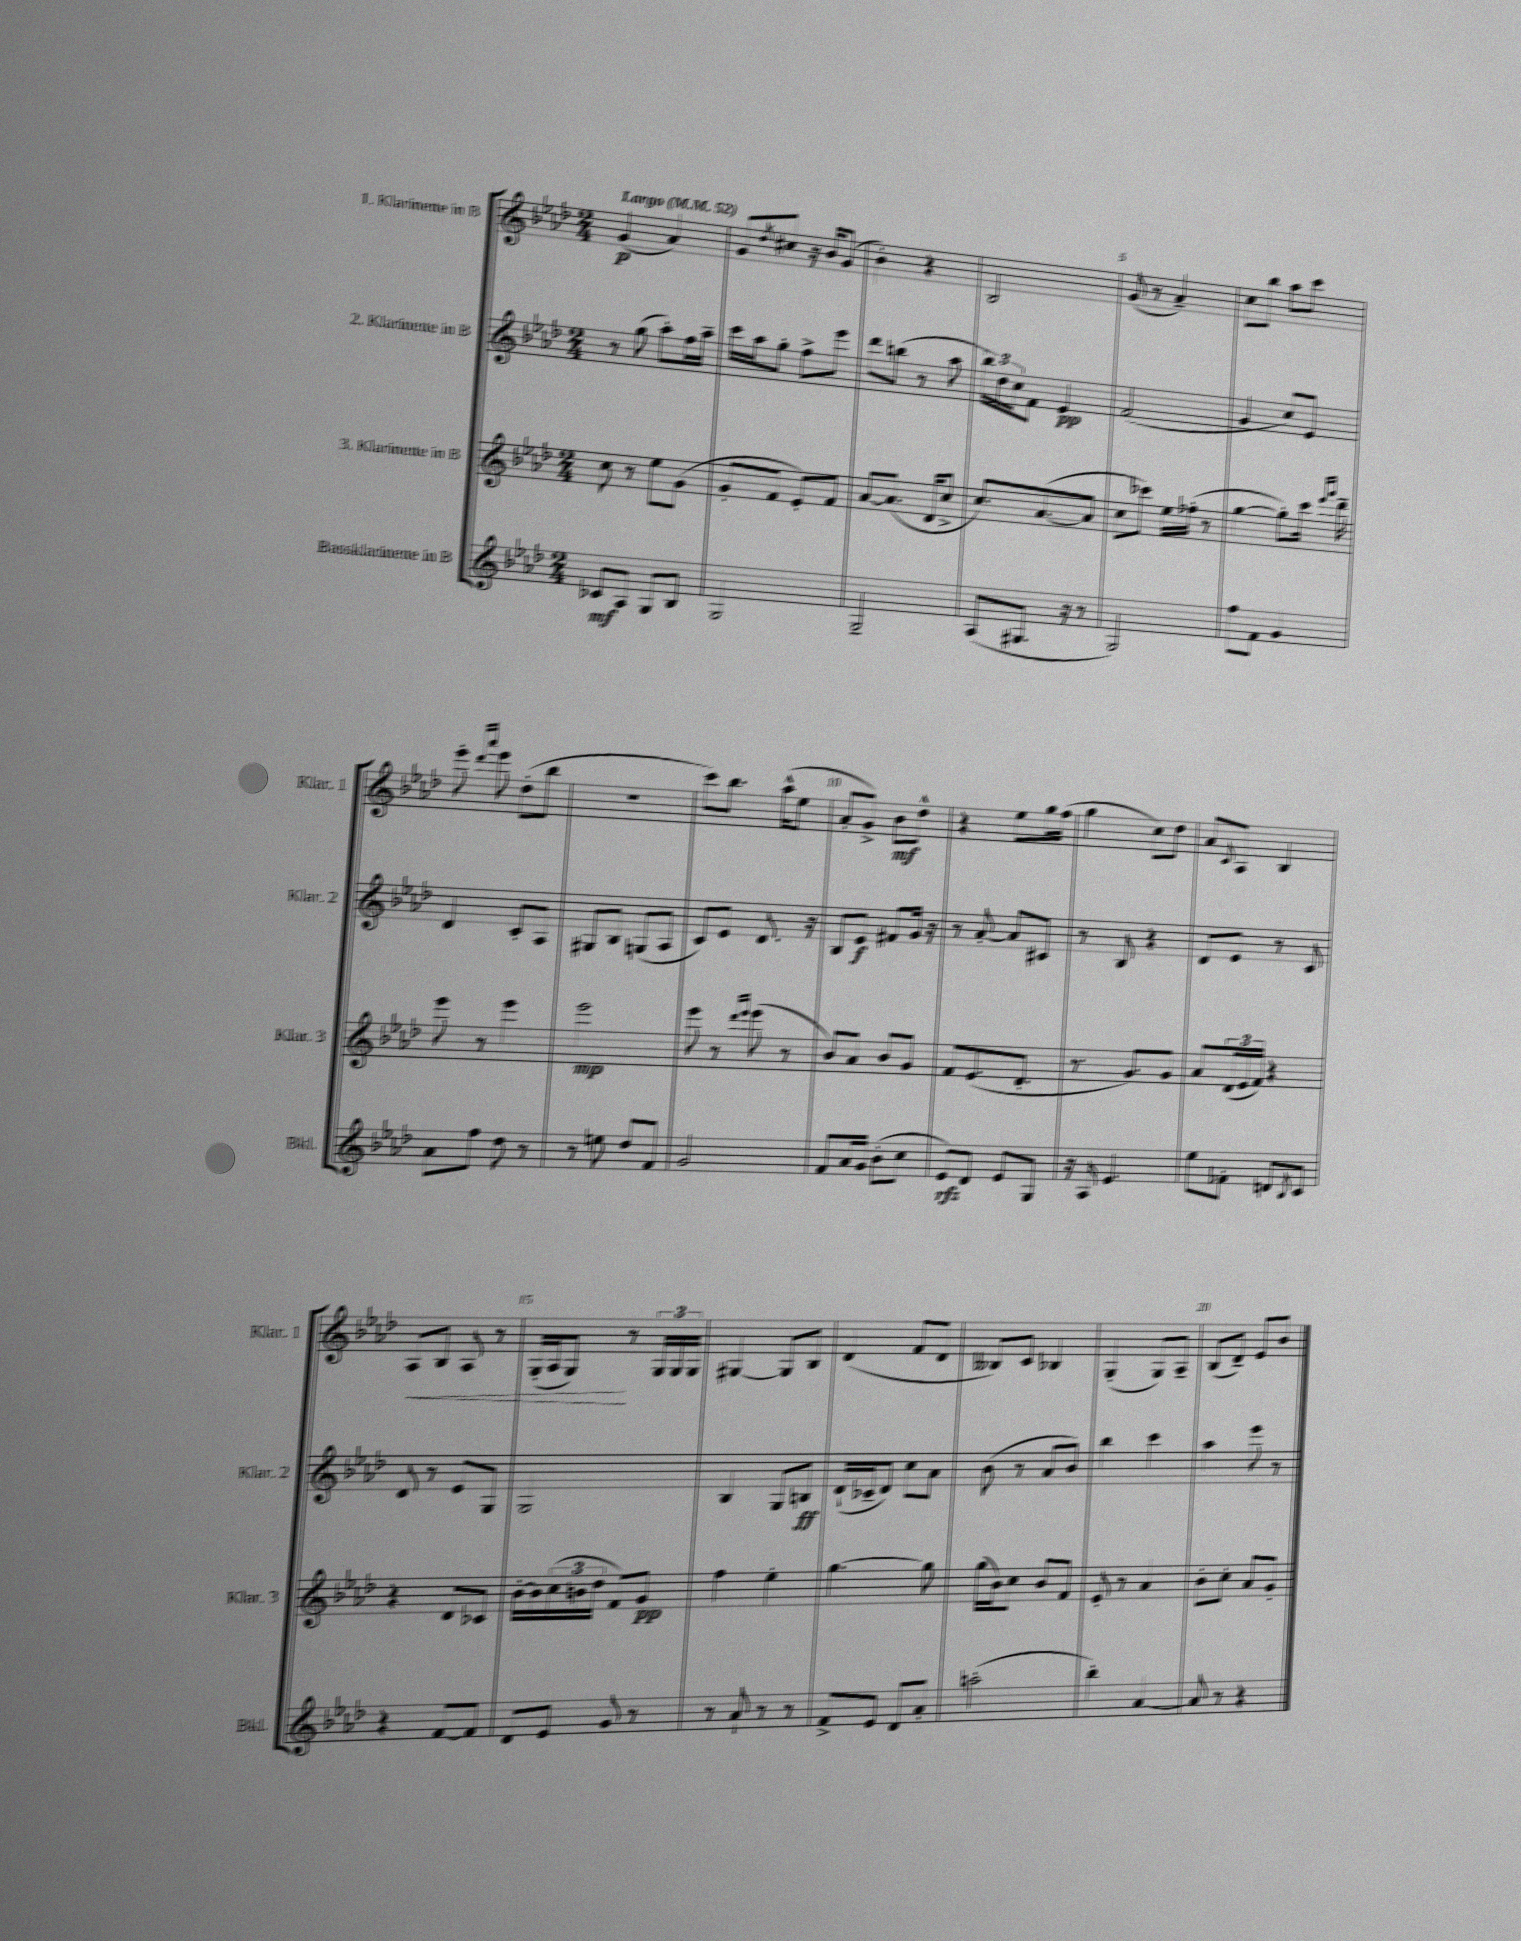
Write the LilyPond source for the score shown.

<<
\new StaffGroup <<
\new Staff = "s0" \with { instrumentName = "1. Klarinette in B" shortInstrumentName = "Klar. 1" } {
    \clef treble \key aes \major \numericTimeSignature \time 2/4 \tempo "Largo" 4 = 52
    g'4\p( aes'4) |
    g'8 \acciaccatura { des''8 } cis''8 r16 bes'16 g'8( |
    bes'4-.) r4 |
    bes2 |
    g'8( r8 aes'4--) |
    c''8 bes''8 aes''8 c'''8 |
    ees'''8-. \grace { des'''16 aes'''16 } ees'''8 des''8-.( bes''8 |
    r2 |
    c'''8) bes''8. aes''16-^( ees''8 |
    aes'8-. g'8->) bes'8\mf des''8-^ |
    r4 ees''8 g''16 f''16( |
    g''4 c''8) des''8 |
    aes'8 \appoggiatura { c'8 } aes8 bes4 |
    \once \override Hairpin.style = #'dashed-line aes8\< bes8 aes8 r8 |
    g16-.( aes16 g8\!) r8 \tuplet 3/2 { g16 g16 g16 } |
    gis4~ gis8 bes8 |
    des'4( f'8 des'8 |
    beses8) c'8 bes4 |
    g4-.( g8) aes8-- |
    bes8( des'8--) ees'8 bes'8 \bar "|." |
}
\new Staff = "s1" \with { instrumentName = "2. Klarinette in B" shortInstrumentName = "Klar. 2" } {
    \clef treble \key aes \major \numericTimeSignature \time 2/4
    r8 g''8( aes''8-.) f''16 aes''16-- |
    c'''16 aes''16 g''8-. f''8-> ees'''8 |
    des'''8 b''8( r8 aes''8 |
    \tuplet 3/2 { bes''16) des''16 c''16 } f'8 ees'4\pp |
    f'2( |
    g'4 c''8) ees'8 |
    des'4 c'8-. aes8 |
    gis8 bes8 g8( aes8 |
    c'8) ees'8 des'8. r16 |
    bes8 ees'8\f fis'8 g'16 r16 |
    r8 aes'8~-. aes'8 cis'8 |
    r8 bes8 r4 |
    des'8 ees'8 r8 c'8 |
    des'8 r8 ees'8 g8 |
    g2 |
    bes4 g8 b8\ff |
    des'16-!( ces'16-- des'8) c''8 aes'8 |
    bes'8( r8 aes'8 bes'8) |
    bes''4 c'''4 |
    aes''4 ees'''8 r8 \bar "|." |
}
\new Staff = "s2" \with { instrumentName = "3. Klarinette in B" shortInstrumentName = "Klar. 3" } {
    \clef treble \key aes \major \numericTimeSignature \time 2/4
    c''8 r8 ees''8 g'8( |
    g'8-. f'8 ees'8-.) f'8 |
    aes'8~ aes'8.( des'16 c''8-> |
    c''8.) aes'8.~( aes'8 |
    c''8 ces'''8) ees''16 fes''16-.( r8 |
    g''4~ g''8-.) c'''16 \grace { ees'''16 g'''16 } des'''16-- |
    ees'''8 r8 ees'''4 |
    ees'''2\mp |
    ees'''8 r8 \grace { des'''16 ees'''16 } ees'''8( r8 |
    bes'8) aes'8 bes'8 g'8 |
    f'8 ees'8.( des'8.-. |
    r8. g'8.) g'8 |
    aes'8 \tuplet 3/2 { des'16( ees'16 f'16) } r4 |
    r4 des'8 ces'8 |
    bes'16~-. bes'16 \tuplet 3/2 { c''16( b'16 des''16 } f'8) g'8\pp |
    f''4 ees''4-. |
    g''4.~ g''8 |
    g''16( bes'16) c''8 bes'8 f'8 |
    ees'8-. r8 aes'4 |
    bes'8-. c''8-. aes'8 g'8-. \bar "|." |
}
\new Staff = "s3" \with { instrumentName = "Bassklarinette in B" shortInstrumentName = "Bkl." } {
    \clef treble \key aes \major \numericTimeSignature \time 2/4
    ces'8\mf aes8 g8 bes8 |
    g2 |
    g2-- |
    aes8( gis8. r16 r8 |
    g2) |
    f''8 f'8 g'4 |
    aes'8 f''8 des''8 r8 |
    r8 e''8 des''8 f'8 |
    g'2 |
    f'8 aes'16 g'16 bes'8-.( c''8 |
    ees'8\rfz) des'8 ees'8 g8 |
    r16 aes16 ees'4. |
    ees''8 fes'8-. d'8 \acciaccatura { bes8 } c'8 |
    r4 f'8~ f'8 |
    des'8 ees'8 g'8 r8 |
    r8 aes'8-! r8 r8 |
    f'8-> ees'8 des'8 aes'8-. |
    a''2-.( |
    bes''4-.) aes'4~ |
    aes'8 r8 r4 \bar "|." |
}
>>
>>
\layout { \context { \Score \override BarNumber.break-visibility = ##(#f #t #t) barNumberVisibility = #(every-nth-bar-number-visible 5) } }
